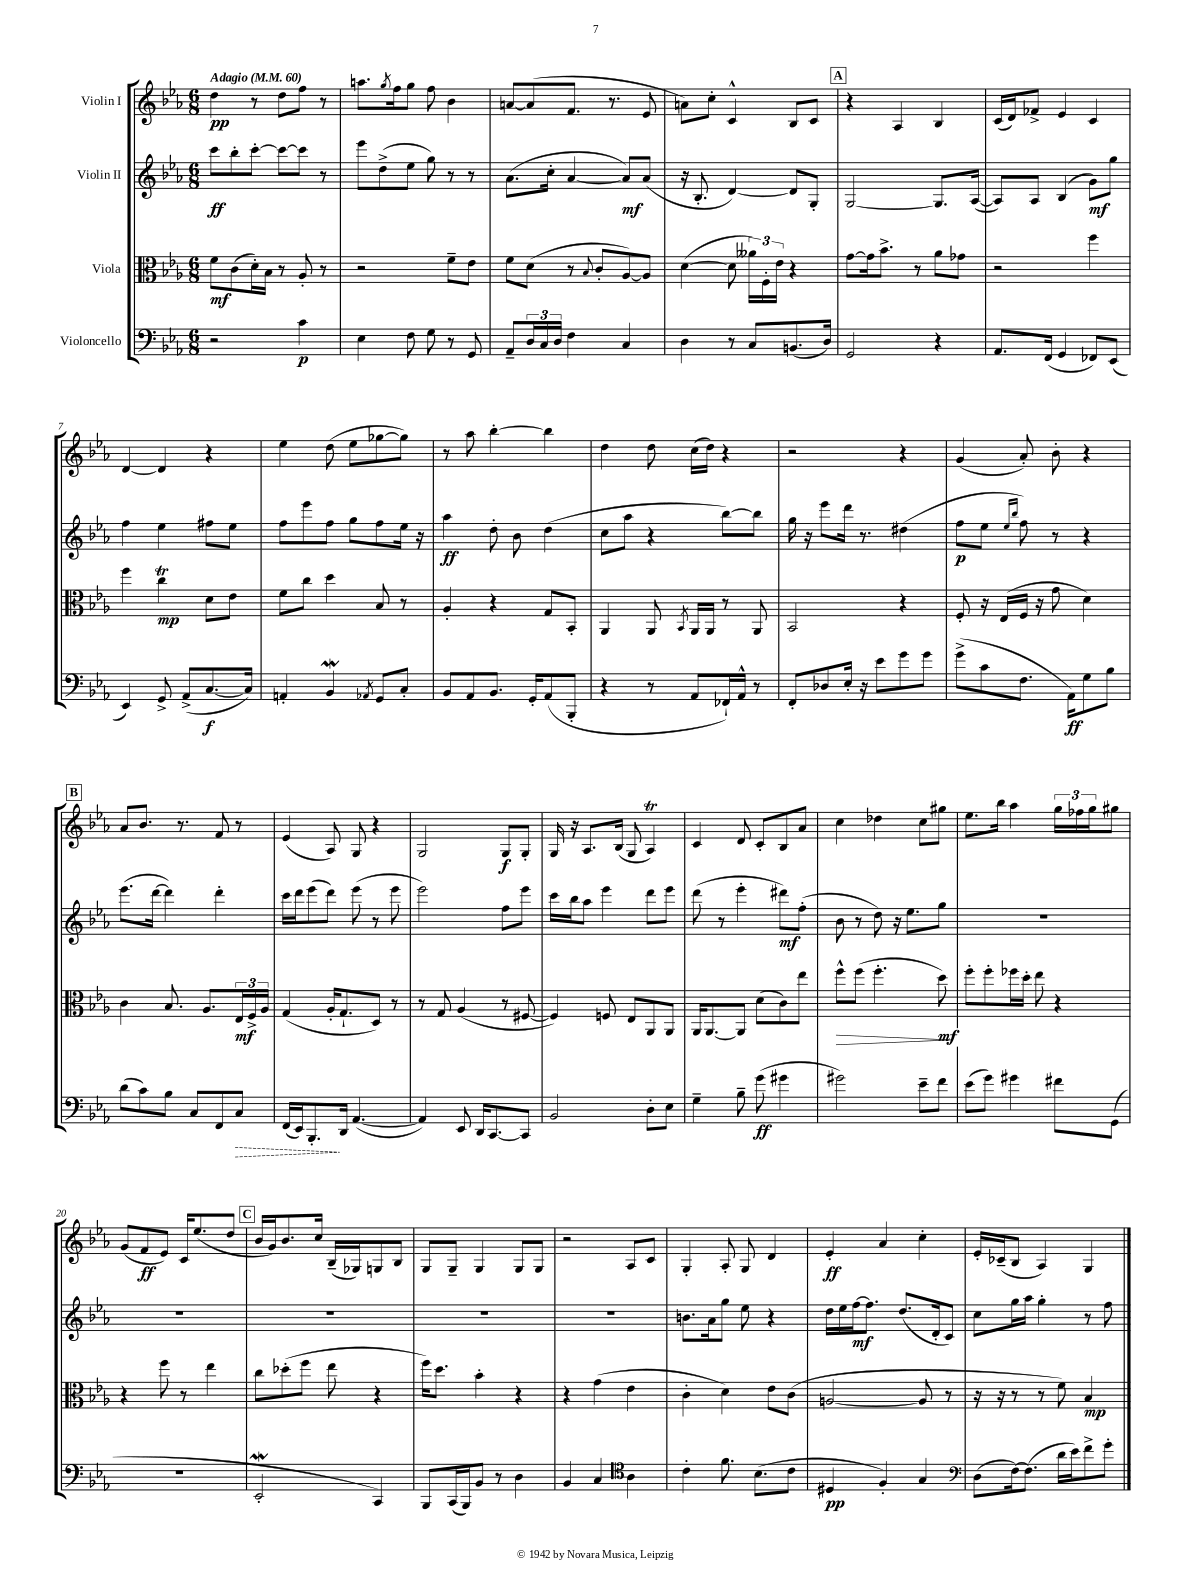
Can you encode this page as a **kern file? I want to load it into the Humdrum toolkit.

**kern	**kern	**kern	**kern
*staff4	*staff3	*staff2	*staff1
*clefF4	*clefC3	*clefG2	*clefG2
*k[b-e-a-]	*k[b-e-a-]	*k[b-e-a-]	*k[b-e-a-]
*M6/8	*M6/8	*M6/8	*M6/8
*MM60	*MM60	*MM60	*MM60
2r	8f	8ccc	4dd
.	(8c	8bb-'	.
.	16d')	[8ccc'	8r
.	16B-	.	.
.	8r	8ccc_	8dd
4c	8A-'	8ccc]	8ff
.	8r	8r	8r
=	=	=	=
4E-	2r	8eee-	8.aa
.	.	(8dd^	.
.	.	.	8qgg
.	.	.	16ff
8F	.	8ee-	8gg
8G	.	8gg)	8ff
8r	8f~	8r	4b-
8GG	8e-	8r	.
=	=	=	=
8AA-~	8f	(8.a-	[8a
24D	(8d	.	(8a]
24C	.	.	.
.	.	16cc'	.
24D	.	.	.
4F	8r	[4a-	8.f
.	8qqB-	.	.
.	8c'	.	.
.	.	.	8.r
4C	[8A-)	8a-])	.
.	8A-]	(8a-	8e-
=	=	=	=
4D	([4d	16r	8a)
.	.	8.B-'	.
.	.	.	8cc'
8r	8d]	[4d)	4c^^
8C	24a--)	.	.
.	24F'	.	.
.	24e-	.	.
(8.BB	4r	8d]	8B-
.	.	8G'	8c
16D)	.	.	.
=	=	=	=
2GG	[8g	[2G	4r
.	16g]	.	.
.	8.b-^	.	.
.	.	.	4A-
.	8r	.	.
4r	8a-	8.G]	4B-
.	8g-	.	.
.	.	([16A-	.
=	=	=	=
8.AA-	2r	8A-])	(16c
.	.	.	16d)
.	.	8A-	8f-^
(16FF	.	.	.
4GG	.	(4B-	4e-
8FF-)	4ff	8g)	4c
(8EE-	.	8gg	.
=	=	=	=
4EE-)	4ff	4ff	[4d
8GG^	4cc	4ee-	4d]
(8AA-^	.	.	.
[8.C	8d	8ff#	4r
.	8e-	8ee-	.
16C])	.	.	.
=	=	=	=
4AA'	8f	8ff	4ee-
.	8cc	8eee-	.
4BB-	4dd	8ff	(8dd
.	.	8gg	8ee-
8qAA-	.	.	.
8GG	8B-	8ff	[8gg-
8C'	8r	16ee-	8gg-])
.	.	16r	.
=	=	=	=
8BB-	4A-'	4aa-	8r
8AA-	.	.	8aa-
8.BB-	4r	8dd'	[4bb-'
.	.	8b-	.
16GG'	.	.	.
(8AA-	8G	(4dd	4bb-]
8BBB-'	8BB-'	.	.
=	=	=	=
4r	4AA-	8cc	4dd
.	.	8aa-	.
8r	8AA-	4r	8dd
.	8qBB-	.	.
8AA-	16AA-	.	(16cc
.	16AA-	.	16dd)
16FF-`)	8r	[8bb-)	4r
16AA-^^	.	.	.
8r	8AA-	8bb-]	.
=	=	=	=
8FF'	2BB-	16gg	2r
.	.	16r	.
8D-	.	8eee-	.
16E-'	.	16ddd	.
16r	.	8.r	.
8e-	.	.	.
8g	4r	(4dd#	4r
8g	.	.	.
=	=	=	=
(8g^	8F'	8ff	(4g
8c	16r	8ee-	.
.	(16E-	.	.
.	.	16qqee-	.
.	.	16qqbb-	.
8.F	16F	8ff)	8a-')
.	16r	.	.
.	8g	8r	8b-'
16AA-)	.	.	.
8G	4d)	4r	4r
8B-	.	.	.
=	=	=	=
(8d	4c	(8.eee-	8a-
8c)	.	.	8.b-
.	.	[16ddd	.
8B-	8.B-	4ddd])	.
.	.	.	8.r
8C	.	.	.
.	8.A-	.	.
8FF	.	4ddd'	8f
8C	24E-	.	8r
.	24F^	.	.
.	24A-	.	.
=	=	=	=
(16FF	(4G	16ccc	(4e-
16EE-)	.	16ddd	.
8.BBB-'	.	(8eee-	.
.	16A-'	8ddd)	8A-)
16DD	8.G`	.	.
([4.AA-	.	(8eee-	8G
.	8D)	8r	4r
.	8r	8eee-	.
=	=	=	=
4AA-])	8r	2eee-)	2G
.	8G	.	.
8EE-	(4A-	.	.
16DD	.	.	.
[8.CC	.	.	.
.	8r	8ff	8G
8CC]	[8F#	8eee-	8G'
=	=	=	=
2BB-	4F#])	16ccc	16G
.	.	16bb-	16r
.	.	8aa-	8.A-
.	8F	4eee-	.
.	.	.	(16B-
.	8E-	.	8G
8D'	8AA-	8ddd	4A-)
8E-	8AA-	8eee-	.
=	=	=	=
4G~	16AA-	(8ddd	4c
.	[8.AA-	.	.
.	.	8r	.
8B-~	8AA-]	4eee-'	8d
(8g	(8d	.	8c'
4g#	8c)	8ddd#)	8B-
.	8ee-	(8ff'	8a-
=	=	=	=
2g#)	8ff^^	8b-	4cc
.	(8ff	8r	.
.	4.ff'	8dd)	4dd-
.	.	16r	.
.	.	8.ee-	.
8e-~	.	.	8cc
8f	8dd)	8gg	8gg#
=	=	=	=
(8e-	8ff'	2.r	8.ee-
8g)	8ff'	.	.
.	.	.	16bb-
4g#	16ff-	.	4aa-
.	16dd'	.	.
.	8ee-	.	.
8f#	4r	.	24gg
.	.	.	24ff-
.	.	.	24gg
(8GG	.	.	8gg#
=	=	=	=
2.r	4r	2.r	(8g
.	.	.	8f
.	8ff	.	8e-)
.	8r	.	16c
.	.	.	(8.ee-
.	4ee-	.	.
.	.	.	8dd
=	=	=	=
2EE-'	8cc	2.r	16b-
.	.	.	16g)
.	(8dd-'	.	8.b-
.	8ff	.	.
.	.	.	16cc
.	8ee-	.	(16B-~
.	.	.	16G-)
4CC)	4r	.	8G
.	.	.	8B-
=	=	=	=
8BBB-	16ff)	2.r	8G
.	8.dd	.	.
(16CC	.	.	8G~
16BBB-)	.	.	.
8BB-	4b-'	.	4G
8r	.	.	.
4D	4r	.	8G
.	.	.	8G
=	=	=	=
4BB-	4r	2.r	2r
4C	(4g	.	.
*clefC4	*	*	*
4A-	4e-	.	8A-
.	.	.	8c
=	=	=	=
4c'	4c'	8.b	4G'
.	.	16a-	.
8.f	4d)	8gg	8A-'
.	.	8ee-	8G
(8.B-	.	.	.
.	8e-	4r	4d
8c	(8c	.	.
=	=	=	=
4D#	[2A	16dd	4e-'
.	.	16ee-	.
.	.	[16ff	.
.	.	8.ff]	.
4F')	.	.	4a-
.	.	(8.dd	.
4G	8A]	.	4cc'
.	.	16d'	.
.	8r	8c)	.
=	=	=	=
*clefF4	*	*	*
(8D	16r	8cc	16e-'
.	16r	.	(16c-~
[16F)	8r	16gg	8B-
(8.F]	.	16aa-	.
.	8r	4gg'	4A-)
16d	8f)	.	.
16e-)	.	.	.
8f^	4B-	8r	4G
8g'	.	8ff	.
==	==	==	==
*-	*-	*-	*-
